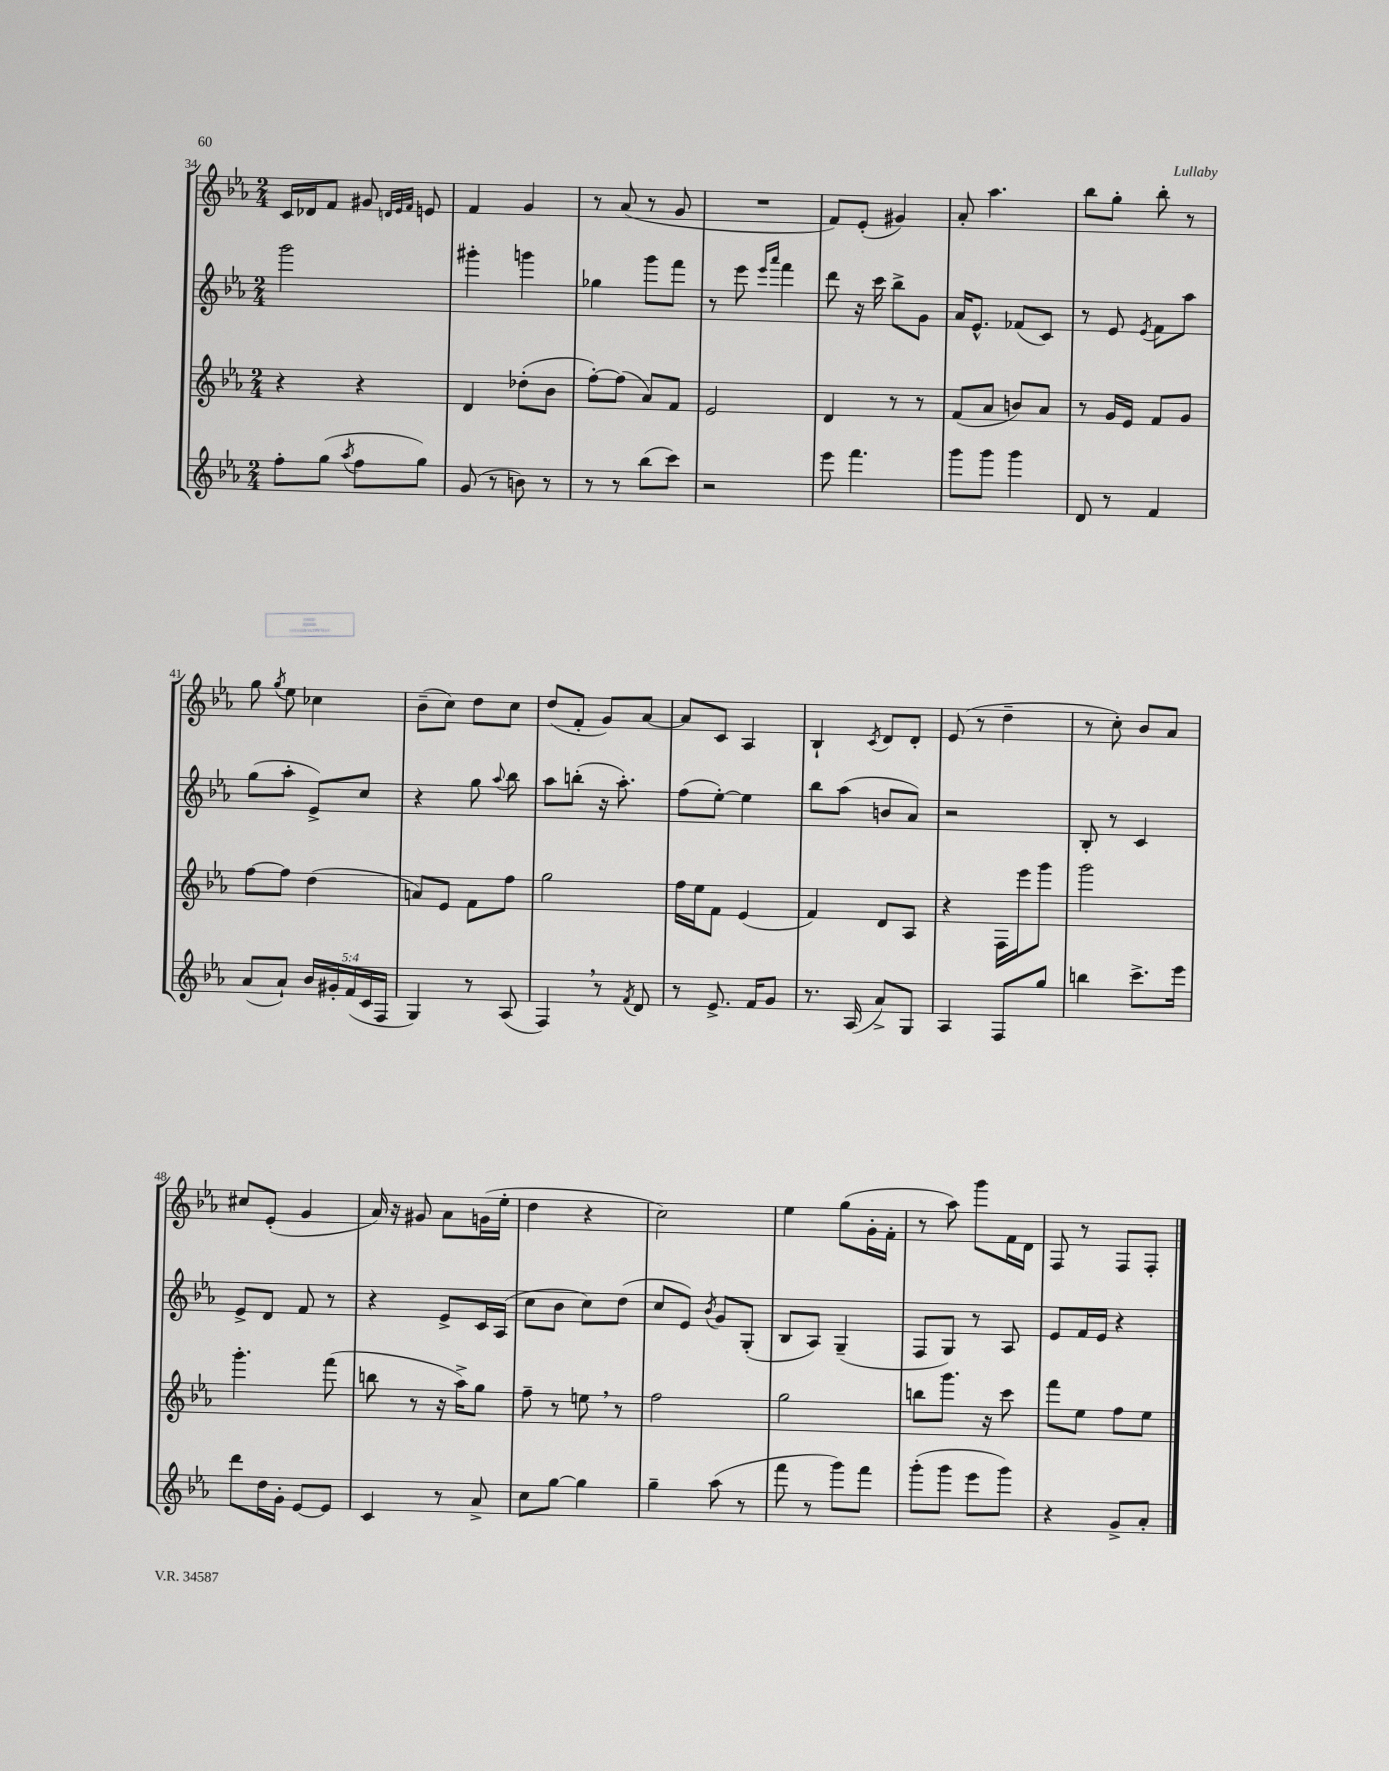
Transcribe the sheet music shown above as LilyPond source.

<<
\new StaffGroup <<
\new Staff = "s0" {
    \clef treble \key ees \major \numericTimeSignature \time 2/4
    \autoBeamOff c'16[ des'16 f'8] gis'8 \grace { d'32[ ees'32 f'32] } e'8 |
    f'4 g'4 |
    r8 aes'8( r8 g'8 |
    R2 |
    f'8[) ees'8]-.( gis'4) |
    aes'8-. aes''4. |
    bes''8[ g''8]-. bes''8-. r8 |
    g''8 \acciaccatura { g''8 } ees''8 ces''4 |
    bes'8[--( c''8]) d''8[ c''8] |
    d''8[( f'8]-. g'8[) aes'8]~ |
    aes'8[ c'8] aes4 |
    bes4-! \acciaccatura { c'8 } d'8[ d'8]-. |
    ees'8( r8 d''4-- |
    r8 c''8-.) bes'8[ aes'8] |
    cis''8[ ees'8]-.( g'4 |
    aes'16) r16 gis'8 aes'8[ g'16( ees''16]-. |
    d''4 r4 |
    c''2) |
    ees''4 g''8[( g'16-. f'16]-. |
    r8 aes''8) g'''8[ f'16 d'16] |
    f8 r8 f8[ f8]-. \bar "|." |
}
\new Staff = "s1" {
    \clef treble \key ees \major \numericTimeSignature \time 2/4
    \autoBeamOff g'''2 |
    gis'''4-. g'''4 |
    ges''4 g'''8[ f'''8] |
    r8 ees'''8 \grace { ees'''16[ aes'''16] } f'''4 |
    d'''8 r16 c'''16 bes''8[-> g'8] |
    aes'16[ ees'8.]-^ fes'8[( c'8]) |
    r8 ees'8 \acciaccatura { ees'8 } f'8[ aes''8] |
    g''8[( aes''8]-. ees'8[->) c''8] |
    r4 g''8 \appoggiatura { aes''8 } bes''8 |
    aes''8[ b''8]-.( r16 aes''8.-.) |
    f''8[( ees''8]~-.) ees''4 |
    bes''8[ aes''8]( b'8[ aes'8]) |
    r2 |
    bes8-. r8 c'4 |
    ees'8[-> d'8] f'8 r8 |
    r4 ees'8[-> c'16 aes16]( |
    c''8[ bes'8] c''8[) d''8]( |
    c''8[ ees'8]) \acciaccatura { bes'8 } g'8[ g8]-.( |
    bes8[ aes8]) g4--( |
    f8[ g8]) r8 aes8 |
    ees'8[ f'16 ees'16] r4 \bar "|." |
}
\new Staff = "s2" {
    \clef treble \key ees \major \numericTimeSignature \time 2/4
    \autoBeamOff r4 r4 |
    d'4 des''8[-.( bes'8] |
    f''8[~-.) f''8]( aes'8[) f'8] |
    ees'2 |
    d'4 r8 r8 |
    f'8[( aes'8] b'8[) aes'8] |
    r8 g'16[ ees'16] f'8[ g'8] |
    f''8[~ f''8] d''4( |
    a'8[) ees'8] f'8[ f''8] |
    g''2 |
    f''16[ ees''16 f'8] ees'4( |
    f'4) d'8[ aes8] |
    r4 f16[ ees'''16 g'''8] |
    g'''2 |
    g'''4.-. f'''8( |
    b''8 r8 r16 aes''16[->) g''8] |
    f''8-- r8 e''8 \breathe r8 |
    f''2 |
    g''2 |
    b''8[ g'''8.] r16 c'''8 |
    f'''8[ ees''8] f''8[ ees''8] \bar "|." |
}
\new Staff = "s3" {
    \clef treble \key ees \major \numericTimeSignature \time 2/4 \override Staff.TupletNumber.text = #tuplet-number::calc-fraction-text
    \autoBeamOff f''8[-. g''8]( \acciaccatura { aes''8 } f''8[ g''8]) |
    g'8( r8 b'8) r8 |
    r8 r8 bes''8[( c'''8]) |
    r2 |
    ees'''8 f'''4. |
    g'''8[ g'''8] g'''4 |
    d'8 r8 f'4 |
    aes'8[( aes'8]-!) \tuplet 5/4 { bes'16[ gis'16-. f'16( c'16 f16] } |
    g4) r8 aes8( |
    f4) \breathe r8 \acciaccatura { f'8 } d'8 |
    r8 ees'8.-> f'16[ g'8] |
    r8. aes16( aes'8[->) g8] |
    aes4 f8[ g''8] |
    b''4 c'''8.[-> ees'''16] |
    d'''8[ d''16 g'16]-. ees'8[~ ees'8] |
    c'4 r8 aes'8-> |
    c''8[ g''8]~ g''4 |
    g''4-- aes''8( r8 |
    f'''8 r8 g'''8[) f'''8] |
    g'''8[-.( g'''8] ees'''8[ g'''8]) |
    r4 g'8[-> aes'8]-. \bar "|." |
}
>>
>>
\layout { \context { \Score currentBarNumber = #34 } }
